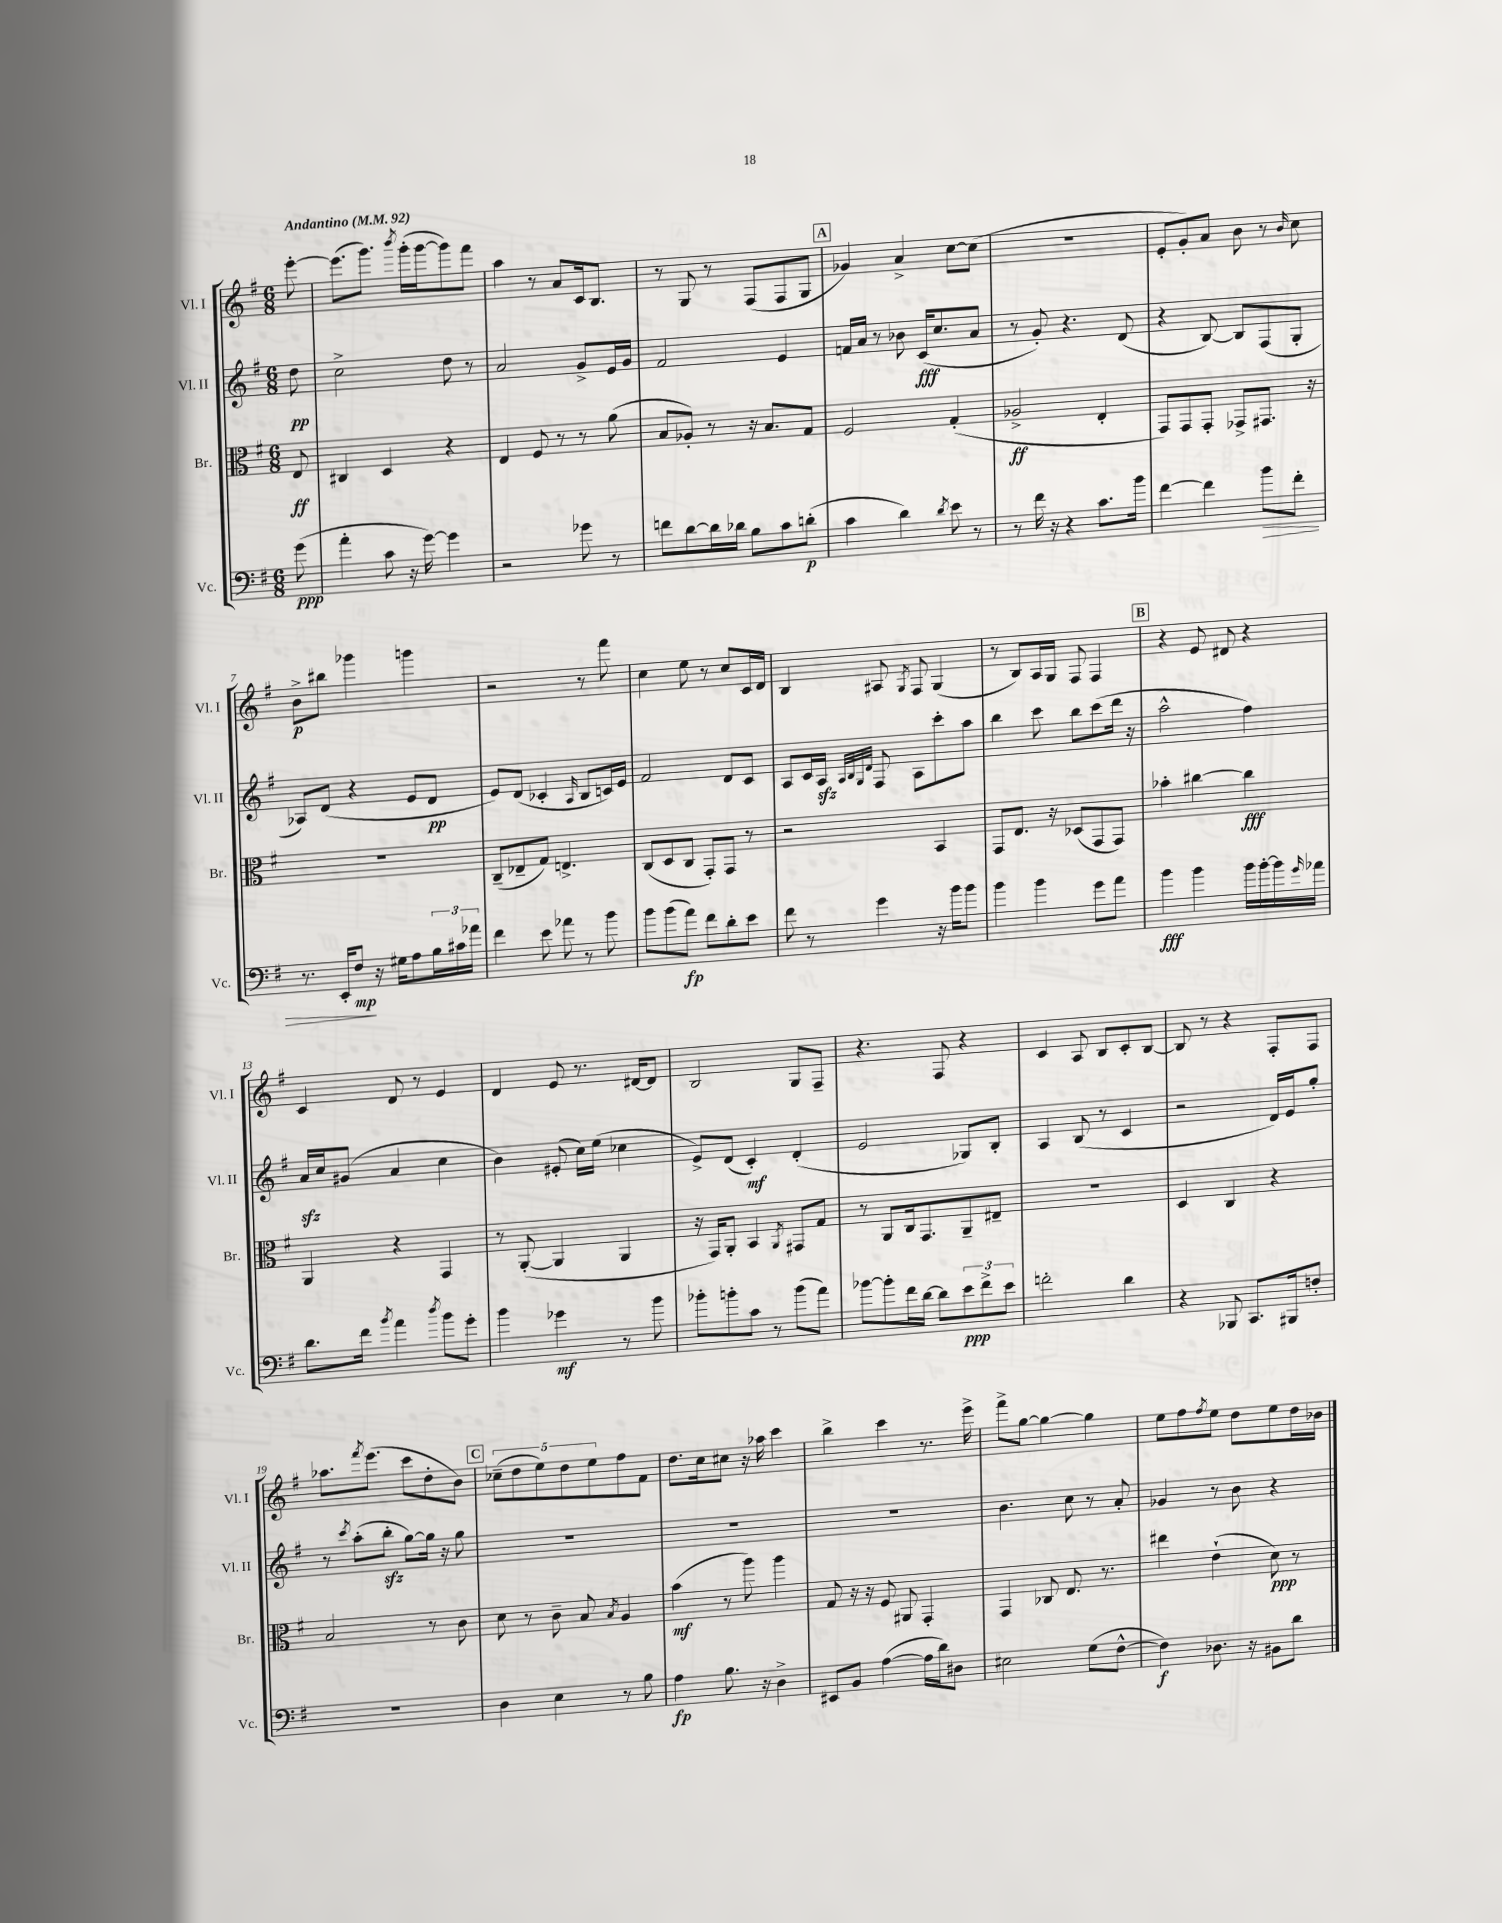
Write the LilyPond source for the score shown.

<<
\new StaffGroup <<
\new Staff = "s0" \with { instrumentName = "Vl. I" shortInstrumentName = "Vl. I" } {
    \clef treble \key g \major \numericTimeSignature \time 6/8 \partial 8 \tempo "Andantino" 4 = 92
    e'''8~-. |
    e'''8.( g'''8.) \acciaccatura { b'''8 } g'''16-.( g'''16~ g'''8) fis'''8 |
    a''4 r8 a'8 c'16 b8. |
    r8 g8 r8 fis8( fis8 g8 |
    \mark \markup { \box "A" } ges'4) a'4-> c''8~ c''8( |
    R2. |
    e'8-. g'8-.) a'8 b'8 r8 \grace { b'16 } c''8 |
    b'8->\p bis''8 ges'''4 g'''4 |
    r2 r8 fis'''8 |
    c''4 e''8 r8 c''8 c'16 d'16 |
    b4 ais8 \acciaccatura { g8 } fis8 g4( |
    r8 b8) a16 g16 fis8 fis4 |
    \mark \markup { \box "B" } r4 e'8 dis'8 r4 |
    c'4 d'8 r8 e'4 |
    d'4 e'8 r8. dis'16~ dis'8 |
    b2 g8 fis8-- |
    r4. fis8 r4 |
    c'4 a8 b8 c'8-. b8~ |
    b8 r8 r4 fis8-. fis8 |
    aes''8. \acciaccatura { fis'''8 } e'''8.( c'''8 d''8-. b'8) |
    \mark \markup { \box "C" } \tuplet 5/4 { ces''8--( d''8 e''8) d''8 e''8 } fis''8 fis'8 |
    d''8. c''16 cis''8 r16 aes''16 c'''4 |
    b''4-> c'''4 r8. e'''16-> |
    fis'''8-> g''8~ g''4~ g''4 |
    e''8 fis''8 \acciaccatura { fis''8 } e''8 d''8 e''8 d''16 bes'16 \bar "|." |
}
\new Staff = "s1" \with { instrumentName = "Vl. II" shortInstrumentName = "Vl. II" } {
    \clef treble \key g \major \numericTimeSignature \time 6/8 \partial 8
    d''8\pp |
    c''2-> d''8 r8 |
    a'2 g'8-> e'16 g'16 |
    fis'2 e'4 |
    \mark \markup { \box "A" } f'16 a'16 r8 bes'8 c'16\fff( c''8. a'8 |
    r8 g'8-.) r4. d'8( |
    r4 b8~) b8 fis8( g8-. |
    aes8) d'8( r4 e'8 d'8\pp |
    e'8) d'8( ces'4-. \grace { a16 } b8 c'16) e'16 |
    fis'2 d'8 c'8 |
    a8 c'16 a16\sfz \grace { a32 b32 g32 d'32 } fis8 a8 c'''8-. a''8 |
    b''4 c'''8 b''8 c'''8( d'''16 r16 |
    \mark \markup { \box "B" } a''2-^ fis''4) |
    a'16\sfz c''16 gis'8( a'4 c''4 |
    b'4) eis'8-.( c''16) e''16( ces''4 |
    e'8->) d'8( c'4-.\mf) d'4-.( |
    e'2 ges8) b8-. |
    a4 b8( r8 c'4 |
    r2 d'16) e'16 g''8-. |
    r8 \acciaccatura { c'''8 } a''8-.( b''8-.\sfz g''8~) g''16 r16 g''8 |
    \mark \markup { \box "C" } R2. |
    R2. |
    R2. |
    b'4. c''8 r8 a'8-. |
    ges'4 r8 b'8 r4 \bar "|." |
}
\new Staff = "s2" \with { instrumentName = "Br." shortInstrumentName = "Br." } {
    \clef alto \key g \major \numericTimeSignature \time 6/8 \partial 8
    e8\ff |
    cis4 d4 r4 |
    e4 fis8 r8 r8 a'8( |
    b8 aes8-.) r8 r16 b8. g8 |
    \mark \markup { \box "A" } fis2 g4-.( |
    aes2->\ff e4-. |
    g,8) g,8 g,8-. ges,8-> gis,8. r16 |
    R2. |
    c8--( ees8-- g8) e4.-> |
    c8( d8 c8 g,8-.) g,8 r8 |
    r2 b,4 |
    g,8 e8. r16 des8( g,8 g,8) |
    \mark \markup { \box "B" } bes'4-. cis''4~ cis''4\fff |
    a,4 r4 g,4 |
    r8 a,8~-.( a,4 a,4 |
    r16 g,16) a,8-. b,4 \acciaccatura { a,8 } gis,8 g8 |
    r8 a,8 c16 g,8. a,8-- eis8-- |
    R2. |
    d4 c4 r4 |
    b2 r8 c'8 |
    \mark \markup { \box "C" } d'8 r8 c'8-- b8 \acciaccatura { b8 } a4 |
    b'4\mf( r8 a''8) a''4 |
    g8 r16 r16 fis8 ais,8 g,4-. |
    g,4 ces8 e8. r8. |
    eis''4 e'4-!( d'8\ppp) r8 \bar "|." |
}
\new Staff = "s3" \with { instrumentName = "Vc." shortInstrumentName = "Vc." } {
    \clef bass \key g \major \numericTimeSignature \time 6/8 \partial 8
    g'8\ppp( |
    a'4-. c'8 r16 g'16~) g'4 |
    r2 ges'8 r8 |
    f'8 d'8~ d'16 des'16 b8 c'8 d'8-.\p( |
    \mark \markup { \box "A" } c'4 d'4) \acciaccatura { d'8 } e'8 r8 |
    r8 fis'16 r16 r4 c'8. b'16 |
    fis'4~ fis'4 b'8\> fis'8-. |
    r8. e,16-. fis8\mp\! r16 gis16 a8 \tuplet 3/2 { b16 cis'16 aes'16 } |
    fis'4 e'8 aes'8 r8 b'8 |
    b'8 b'8( a'8\fp) fis'8 d'8-. e'8 |
    fis'8 r8 g'4 r16 b'16 b'8 |
    b'4 b'4 g'8 a'8 |
    \mark \markup { \box "B" } b'4\fff b'4 b'16 b'16~-. b'16 \grace { g'16 } aes'16 |
    d'8. fis'16 \acciaccatura { b'8 } a'4 \acciaccatura { d''8 } b'8 g'8-. |
    b'4 ges'4\mf r8 b'8 |
    bes'8-. b'8-. c'8 r8 b'8( a'8) |
    bes'8~ bes'8-. fis'16 d'16~ d'8 \tuplet 3/2 { e'8\ppp fis'8-> e'8 } |
    f'2-. d'4 |
    r4 bes,,8 c,8. bis,,16 f8-. |
    R2. |
    \mark \markup { \box "C" } d4 e4 r8 b8 |
    a4\fp b8. r16 d4-> |
    eis,8 b,8 a4~( a16 d'16) dis8 |
    eis2 g8( fis8~-^ |
    fis4\f) des8. r16 bis,8 d'8 \bar "|." |
}
>>
>>
